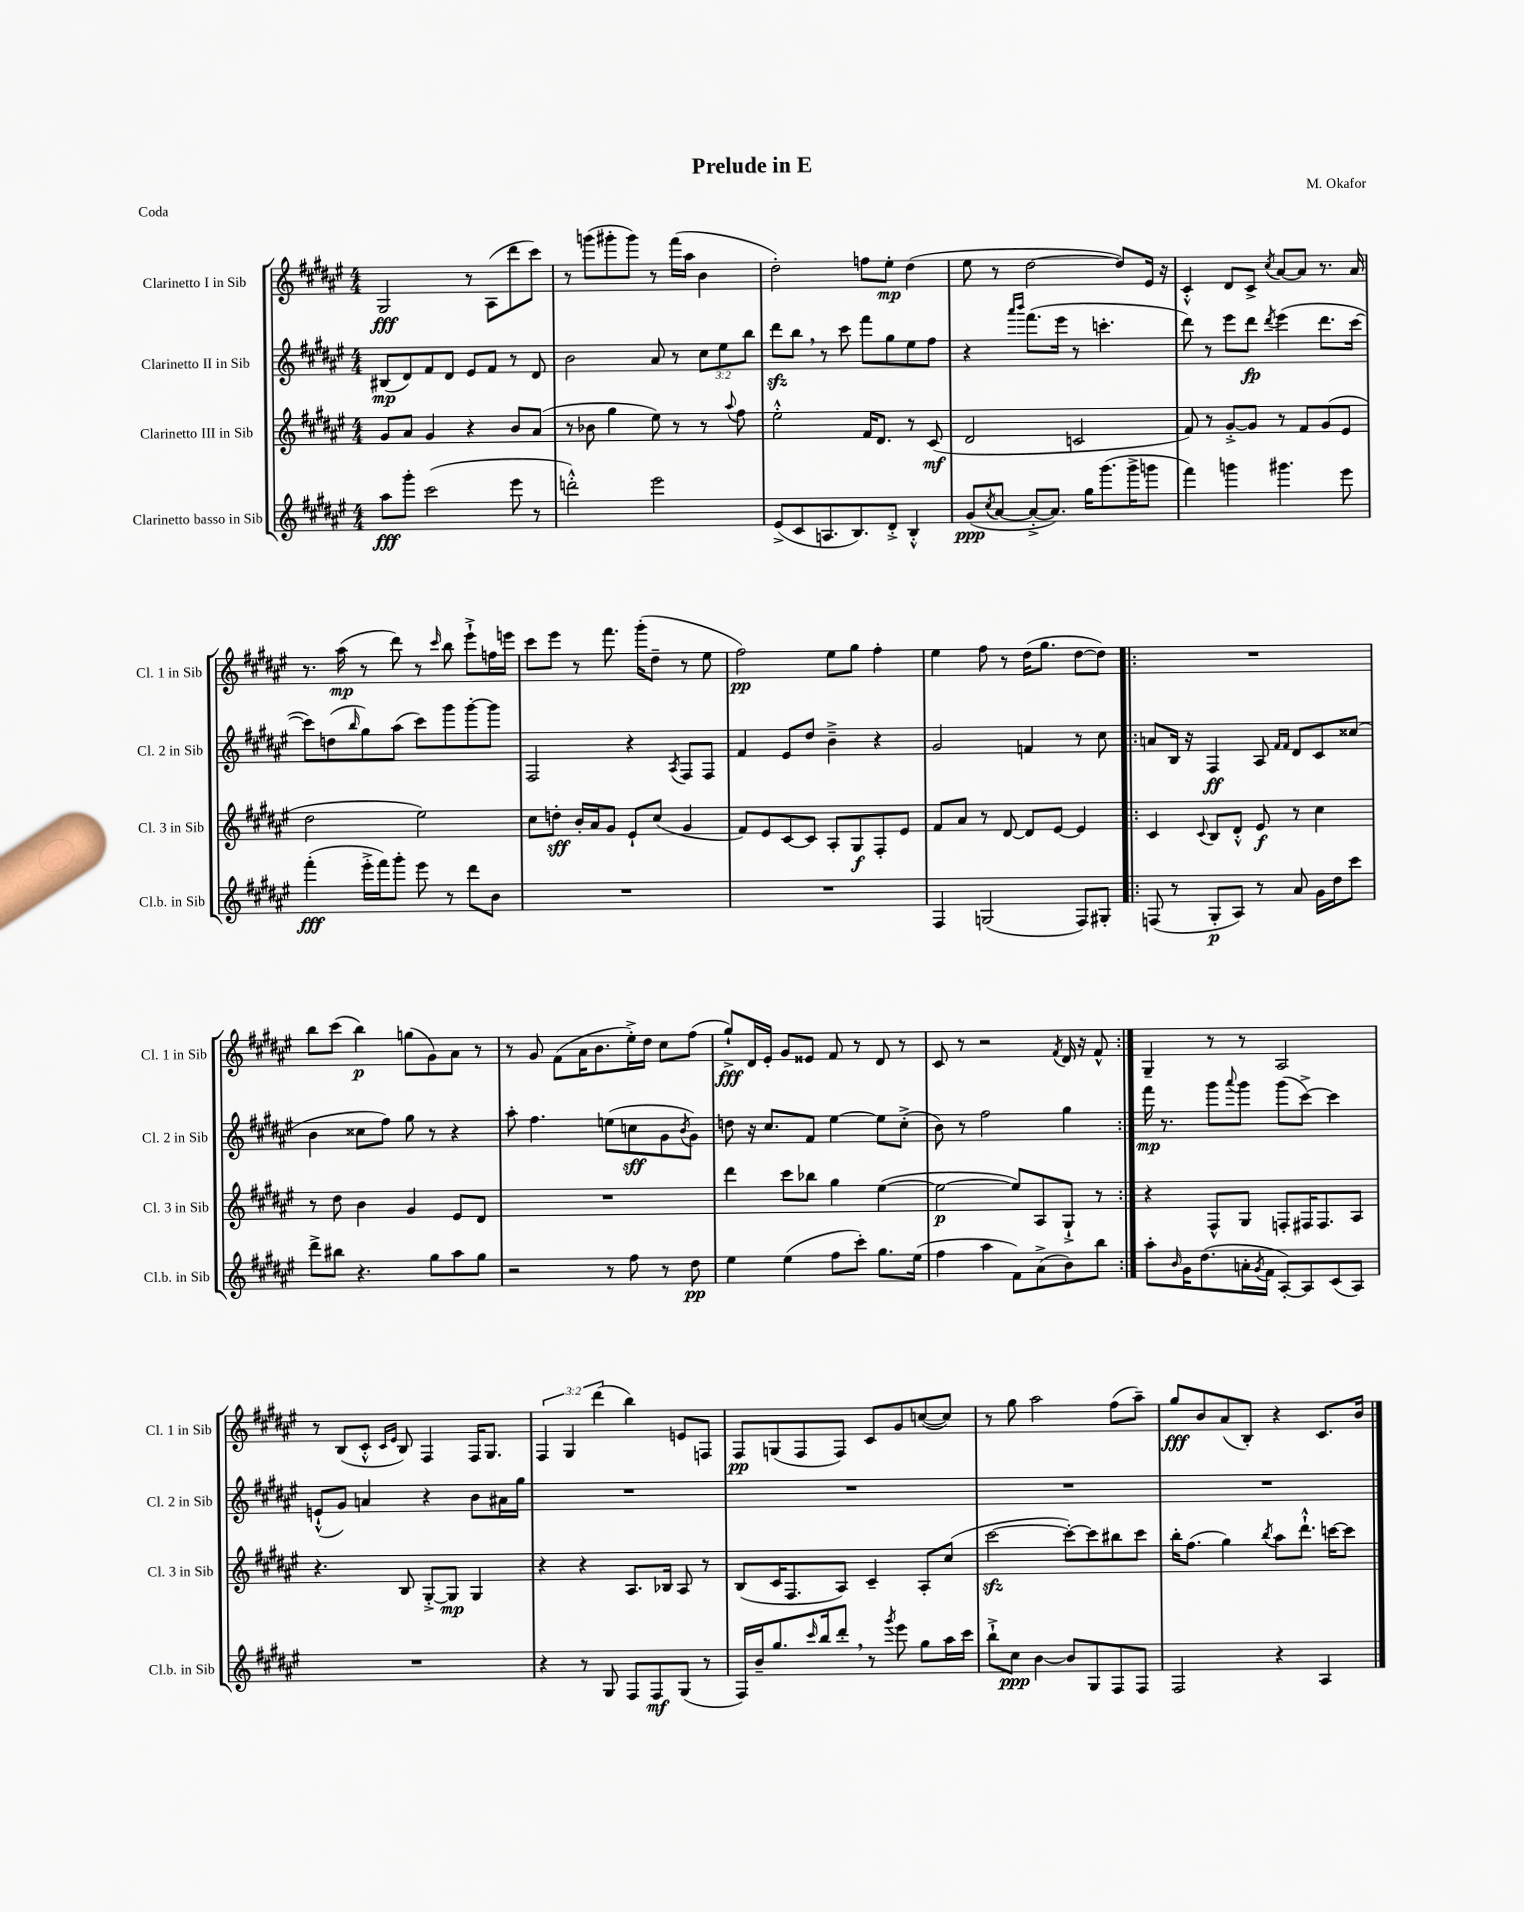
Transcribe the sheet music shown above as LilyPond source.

\header { title = "Prelude in E" composer = "M. Okafor" piece = "Coda" }
<<
\new StaffGroup <<
\new Staff = "s0" \with { instrumentName = "Clarinetto I in Sib" shortInstrumentName = "Cl. 1 in Sib" } {
    \clef treble \key fis \major \numericTimeSignature \time 4/4 \override Staff.TupletNumber.text = #tuplet-number::calc-fraction-text
    gis2\fff r8 ais8( dis'''8 cis'''8) |
    r8 g'''8( gis'''8-. gis'''8) r8 fis'''16( ais''16 b'4 |
    dis''2-.) f''8 eis''8-.\mp dis''4( |
    eis''8 r8 dis''2~ dis''8) eis'16 r16 |
    cis'4-.-^ dis'8 cis'8-> \acciaccatura { cis''8 } ais'8~ ais'8 r8. ais'16 |
    r8. ais''16\mp( r8 dis'''8) r8 \grace { cis'''16 } b''8 eis'''8-!-> f''16 e'''16 |
    cis'''8 eis'''8 r8 fis'''8. gis'''16-.( dis''8-- r8 eis''8 |
    fis''2\pp) eis''8 gis''8 fis''4-. |
    eis''4 fis''8 r8 dis''16( gis''8. dis''8~ dis''8) |
    \repeat volta 2 { R1 |
    b''8 cis'''8( b''4\p) g''8( gis'8) ais'8 r8 |
    r8 gis'8 fis'8( ais'16 b'8. eis''16-.->) dis''16 cis''8 fis''8( |
    gis''8-!->\fff) dis'16 eis'16-. gis'8 eisis'8 fis'8 r8 dis'8 r8 |
    cis'8 r8 r2 \acciaccatura { fis'8 } dis'16 r16 fis'8-^ | }
    gis4-- r8 r8 ais2 |
    r8 b8( cis'8-.-^ \grace { cis'16 eis'16 } b8) fis4 fis16 gis8. |
    \tuplet 3/2 { fis4 gis4 dis'''4( } b''4) e'8 f8 |
    fis8\pp g8( fis8 fis8) cis'8 gis'8 c''8~( c''8) |
    r8 gis''8 ais''2 fis''8( ais''8--) |
    gis''8\fff b'8 ais'8( b8-.) r4 cis'8. b'16 \bar "|." |
}
\new Staff = "s1" \with { instrumentName = "Clarinetto II in Sib" shortInstrumentName = "Cl. 2 in Sib" } {
    \clef treble \key fis \major \numericTimeSignature \time 4/4 \override Staff.TupletNumber.text = #tuplet-number::calc-fraction-text
    bis8\mp( dis'8) fis'8 dis'8 eis'8 fis'8 r8 dis'8 |
    b'2 ais'8 r8 \tuplet 3/2 { cis''8 eis''8 b''8 } |
    dis'''8\sfz b''8 \breathe r8 cis'''8 fis'''8 gis''8 eis''8 fis''8 |
    r4 \grace { ais'''16 b'''16 } fis'''8.( eis'''16 r8 c'''4.-. |
    dis'''8) r8 eis'''8 dis'''8\fp \acciaccatura { dis'''8 } eis'''4( dis'''8. cis'''16~ |
    cis'''8) d''8( \grace { b''16 } gis''8) ais''8( cis'''8) gis'''8 gis'''8~-. gis'''8 |
    fis2 r4 \acciaccatura { ais8 } fis8 fis8 |
    fis'4 eis'8 dis''8 b'4---> r4 |
    gis'2 f'4 r8 cis''8 |
    \repeat volta 2 { a'8 b16 r16 fis4\ff ais8 \grace { fis'16 fis'16 } dis'8 cis'8 cisis''8( |
    b'4 cisis''8 fis''8) gis''8 r8 r4 |
    ais''8-. fis''4. e''8( c''8\sff gis'8 \acciaccatura { b'8 } gis'8) |
    d''8 r16 cis''8. fis'8 eis''4~ eis''8 cis''8-.->( |
    b'8) r8 fis''2 gis''4 | }
    fis'''16\mp r8. gis'''8 \appoggiatura { ais'''8 } gis'''8 gis'''8( cis'''8~->) cis'''4 |
    e'8-!-^( gis'8) a'4 r4 b'8 ais'16 gis''16 |
    R1 |
    R1 |
    R1 |
    R1 \bar "|." |
}
\new Staff = "s2" \with { instrumentName = "Clarinetto III in Sib" shortInstrumentName = "Cl. 3 in Sib" } {
    \clef treble \key fis \major \numericTimeSignature \time 4/4
    gis'8 ais'8 gis'4 r4 b'8 ais'8( |
    r8 bes'8 gis''4 eis''8) r8 r8 \appoggiatura { ais''8 } fis''8 |
    eis''2-.-^ fis'16 dis'8. r8 cis'8\mf( |
    dis'2 c'2 |
    fis'8) r8 gis'8~-.-> gis'8 r8 fis'8 gis'8( eis'8 |
    dis''2 eis''2) |
    cis''8 d''8-.\sff b'16-. ais'16 gis'8 eis'8-! cis''8( gis'4 |
    fis'8) eis'8 cis'8~ cis'8 ais8-. gis8\f fis8-. eis'8 |
    fis'8 ais'8 r8 dis'8~ dis'8 eis'8~ eis'4 |
    \repeat volta 2 { cis'4 \appoggiatura { cis'8 } b8 dis'8-.-^ eis'8\f r8 cis''4 |
    r8 dis''8 b'4 gis'4 eis'8 dis'8 |
    R1 |
    dis'''4 cis'''8 bes''8 gis''4 eis''4~( |
    eis''2~\p eis''8) ais8 gis8-!-> r8 | }
    r4 fis8-^ gis8 f8-. fis16 fis8. ais8 |
    r4. b8 gis8~-.-> gis8\mp gis4 |
    r4 r4 ais8. bes16 ais8 r8 |
    b8( cis'16 fis8. ais8) cis'4-- ais8-. cis''8( |
    cis'''2~\sfz cis'''8~-.) cis'''8 bis''8 cis'''8 |
    b''16-. fis''8.( gis''4) \acciaccatura { b''8 } ais''8 dis'''8.-!-^ c'''16~ c'''8 \bar "|." |
}
\new Staff = "s3" \with { instrumentName = "Clarinetto basso in Sib" shortInstrumentName = "Cl.b. in Sib" } {
    \clef treble \key fis \major \numericTimeSignature \time 4/4
    ais''8\fff gis'''8-. cis'''2( eis'''8 r8 |
    d'''2-.-^) eis'''2 |
    eis'8->( cis'8 a8. b8.) dis'8-.-> b4-.-^ |
    gis'8\ppp( \acciaccatura { cis''8 } ais'8~ ais'8~-.-> ais'8.) gis''16 gis'''8.( gis'''16-> g'''8 |
    fis'''4) g'''4 gis'''4. eis'''8 |
    fis'''4-.\fff( eis'''16-.-> fis'''16) gis'''8-. eis'''8 r8 dis'''8 b'8 |
    R1 |
    R1 |
    fis4 g2( fis8) gis8-. |
    \repeat volta 2 { f8( r8 gis8-.\p ais8) r8 ais'8 gis'16 dis''16 cis'''8 |
    dis'''8-> bis''8 r4. gis''8 ais''8 gis''8 |
    r2 r8 fis''8 r8 dis''8\pp |
    eis''4 eis''4( fis''8 cis'''8-.) gis''8. eis''16( |
    fis''4 ais''4 fis'8) ais'8->( b'8) b''8 | }
    ais''8-. \grace { b'16 } gis'16 dis''8.( a'16-. \acciaccatura { gis'8 } fis'16 ais8~-.) ais8 cis'8( ais8) |
    R1 |
    r4 r8 gis8 fis8 fis8\mf gis8( r8 |
    fis16) b'16-- gis''8. \grace { cis'''16 } b''16 dis'''8-. \breathe r8 \acciaccatura { gis'''8 } eis'''8 gis''8 ais''16 cis'''16 |
    b''8-!-> cis''8\ppp b'4~ b'8 gis8 fis8 fis8 |
    fis2 r4 ais4 \bar "|." |
}
>>
>>
\layout { \context { \Score \remove "Bar_number_engraver" } }
